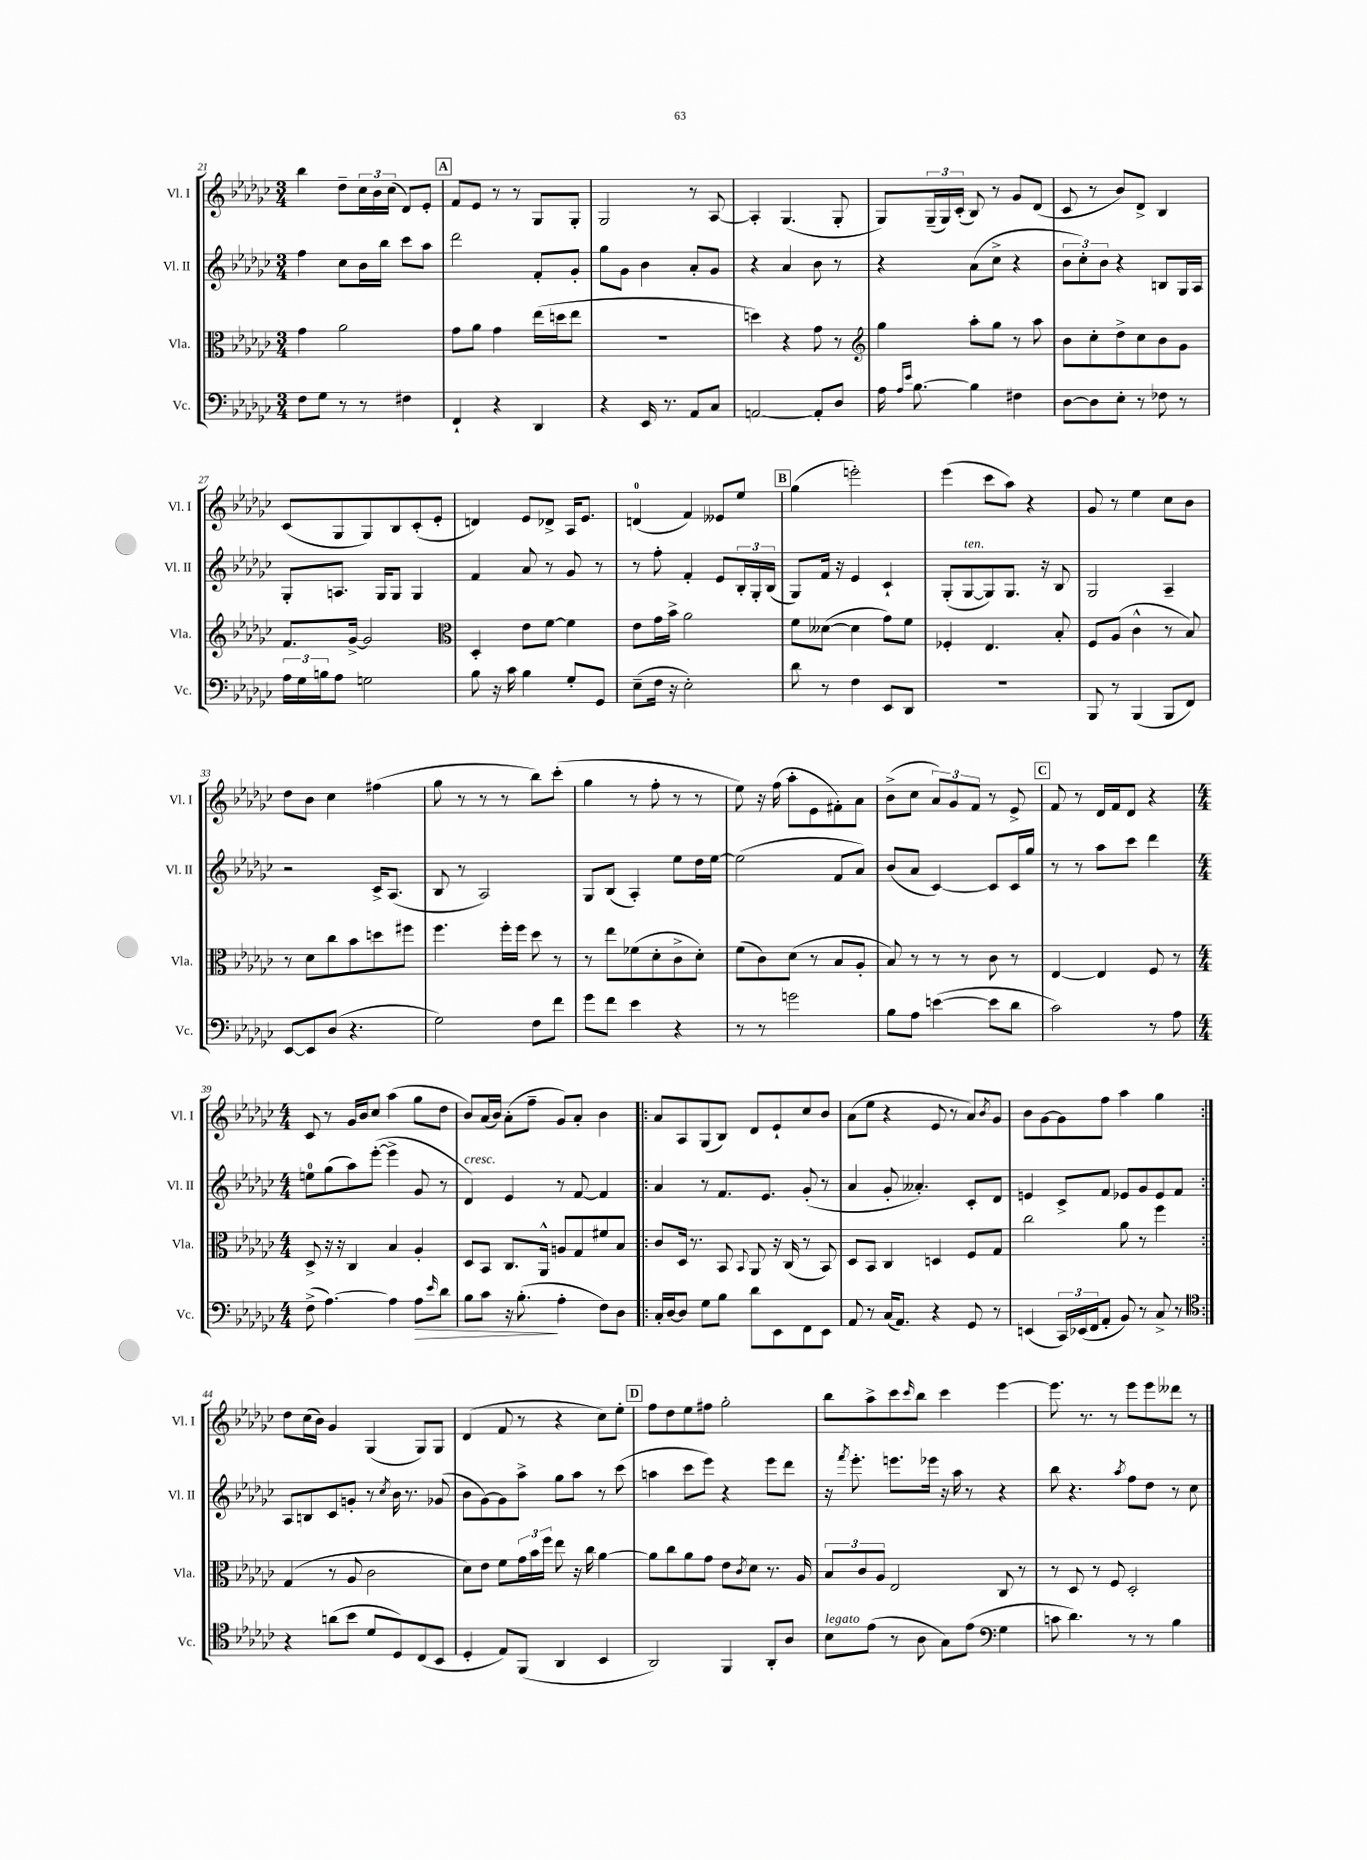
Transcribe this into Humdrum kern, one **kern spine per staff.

**kern	**kern	**kern	**kern
*staff4	*staff3	*staff2	*staff1
*clefF4	*clefC3	*clefG2	*clefG2
*k[b-e-a-d-g-c-]	*k[b-e-a-d-g-c-]	*k[b-e-a-d-g-c-]	*k[b-e-a-d-g-c-]
*M3/4	*M3/4	*M3/4	*M3/4
8F\L	4g-\	4ff\	4bb-\
8G-\J	.	.	.
8r	2a-\	8cc-\L	8dd-~\L
8r	.	16b-\L	24cc-\L
.	.	.	24b-\
.	.	16bb-\JJ	.
.	.	.	(24cc-\JJ
4F#\	.	8ccc-\L	8d-/L)
.	.	8aa-\J	8e-'/J
=	=	=	=
4FF`/	8g-\L	2ddd-\	8f/L
.	8a-\J	.	8e-/J
4r	4g-\	.	8r
.	.	.	8r
4DD-/	(16ee-\LL	8f'/L	8G-/L
.	16dd\J	.	.
.	8ee-\J	8g-'/J	8G-'/J
=	=	=	=
4r	2.r	8gg-\L	2G-/
.	.	8g-\J	.
16EE-/	.	4b-\	.
8.r	.	.	.
8AA-/L	.	8a-'/L	8r
8C-/J	.	8g-/J	[8A-/
=	=	=	=
[2AA/	4dd\)	4r	4A-'/]
.	4r	4a-/	(4.G-/
8AA'/]L	8g-\	8b-\	.
8D-/J	8r	8r	8G-'/
=	=	=	=
*	*clefG2	*	*
16A-\	4gg-\	4r	8G-/L)
16qqA-/LL	.	.	.
16qqe-/JJ	.	.	.
[8.B-\	.	.	.
.	.	.	(24G-~/L
.	.	.	24G-/)
.	.	.	(24c-'/JJ
4B-\]	8aa-'\L	(8a-\L	8B-/)
.	8gg-\J	8cc-^\J	8r
4F#\	8r	4r	8g-/L
.	8aa-\	.	(8d-/J
=	=	=	=
[8D-\L	8b-\L	12b-\L	8c-/
.	.	12cc-'\)	.
8D-\]	8cc-'\	.	8r
.	.	12b-\J	.
8E-'\J	8dd-^\	4r	8b-/L)
8r	8cc-\	.	8d-^/J
8F-\	8b-\	8B/L	4B-/
8r	8g-\J	16G-/L	.
.	.	16A-/JJ	.
=	=	=	=
24A-\LL	8.f/L	8G-'/L	(8c-/L
24G-\	.	.	.
24B\J	.	.	.
8A-\J	.	8.A/J	8G-/
.	[16g-^/Jk	.	.
2G\	2g-/]	.	8G-/)
.	.	16G-/LK	.
.	.	8G-/J	8B-/
.	.	4G-/	(8c-'/
.	.	.	8e-'/J
=	=	=	=
*	*clefC3	*	*
8B-\	4D-'/	4f/	4d/)
16r	.	.	.
16c-\	.	.	.
4B-\	8e-\L	8a-/	8e-/L
.	[8f\J	8r	8d-^/J
8G-'/L	4f\]	8g-/	16A-/LK
.	.	.	8.e-/J
8GG-/J	.	8r	.
=	=	=	=
(8E-~\L	8e-\L	8r	(4d/
16F\Jk	16g-\L	8ff'\	.
16r	16b-^\JJ	.	.
2E-'\)	2a-\	4f'/	4f/)
.	.	8e-/L	8e--/L
.	.	24B-'/L	8ee-/J
.	.	24G-'/	.
.	.	(24B-/JJ	.
=	=	=	=
8d-\	8f\L	8G-/L)	(4gg-\
8r	([8d--\J	16f/Jk	.
.	.	16r	.
4F\	4d--\]	4e-/	2eee'\)
8EE-/L	8g-\L)	4c-`/	.
8DD-/J	8f\J	.	.
=	=	=	=
2.r	4F-'/	(8G-'/L	(4eee-\
.	.	[8G-/	.
.	4.E-/	8G-/])	8ccc-\L
.	.	8.G-/J	8aa-\J)
.	.	.	4r
.	.	16r	.
.	8B-'/	8B-/	.
=	=	=	=
8BBB-/	8F/L	2G-/	8g-/
8r	(8A-/J	.	8r
(4BBB-/	4c-^^\	.	4ee-\
8BBB-/L	8r	4A-~/	8cc-\L
8FF/J)	8B-/)	.	8b-\J
=	=	=	=
[8EE-/L	8r	2r	8dd-\L
8EE-/]	8d-\L	.	8b-\J
(8D-/J	8cc-\	.	4cc-\
4.r	8b-\	.	.
.	8dd\	16c-^/LK	(4ff#\
.	.	(8.A-/J	.
.	8ff#\J	.	.
=	=	=	=
2G-\)	4.ff\	8B-/	8gg-\
.	.	8r	8r
.	.	2A-/)	8r
.	16ff'\LL	.	8r
.	16ff\JJ	.	.
8F\L	8dd-\	.	8bb-\L)
8f\J	8r	.	(8ccc-'\J
=	=	=	=
8g-\L	8r	8G-/L	4gg-\
8f\J	8ee-\L	(8B-/J	.
4e-\	(8f-\	4A-'/)	8r
.	8d-'\	.	8ff'\
4r	8c-^\	8ee-\L	8r
.	8d-'\J)	16dd-\L	8r
.	.	[16ee-\JJ	.
=	=	=	=
8r	(8f\L	(2ee-\]	8ee-\)
8r	8c-\)	.	16r
.	.	.	(16ff\
2g\	(8d-\J	.	8aa-'\L
.	8r	.	8e-\
.	8B-/L	8f/L	8f#'\)
.	8A-'/J	8a-/J)	8a-\J
=	=	=	=
8B-\L	8B-/)	(8b-/L	(8b-^\L
8A-\J	8r	8a-/J	8cc-\J
([4e\	8r	[4c-/)	12a-/L)
.	.	.	12g-/
.	8r	.	.
.	.	.	12f/J
8e\]L	8c-\	8c-/]L	8r
8d-\J	8r	16c-/L	8e-^/
.	.	16gg-/JJ	.
=	=	=	=
2c-\)	[4E-/	8r	8f/
.	.	8r	8r
.	4E-/]	8aa-\L	16d-/LL
.	.	.	16f/J
.	.	8ccc-\J	8d-/J
8r	8F/	4ddd-\	4r
8A-\	8r	.	.
=	=	=	=
*M4/4	*M4/4	*M4/4	*M4/4
(8F^\	8D-^/	8ee\L	8c-/
[4.A-\)	16r	(8gg-\	8r
.	16r	.	.
.	4C-/	8aa-\)	16g-/LL
.	.	.	16b-/J
.	.	([8eee-'\J	8cc-/J
4A-\]	4B-/	4eee-^\]	(4aa-\
8A-\L	4A-'/	8g-/	8gg-\L
16qqe-/	.	.	.
8d-\J	.	8r	8dd-\J
=	=	=	=
8B-\L	8D-/L	4d-/)	8b-/L)
8c-\J	8BB-/J	.	(16a-/L
.	.	.	16b-/JJ)
16r	8.C-/L	4e-/	(8a-'\L
(8.B-'\	.	.	.
.	.	.	8ff~\J
.	16AA-^^/Jk	.	.
4A-'\	8A/L	8r	8g-/L)
.	8G-/	[8f/	8a-'/J
8F\L)	8f#/	4f/]	4b-\
8D-\J	8B-/J	.	.
=!|:	=!|:	=!|:	=!|:
16C-'/LL	8c-/L	4a-/	8a-/L
[16D-/J	.	.	.
8D-/]J	16D-/Jk	.	8A-/
.	8.r	.	.
8G-\L	.	8r	(8G-/
8B-\J	8BB-/	8.f/L	8B-/J)
.	8qqBB-/	.	.
8d-\L	8AA-/	.	8d-/L
.	.	8.e-/J	.
8EE-\	16r	.	8e-`/
.	(16C-/	.	.
8FF\	8r	(8g-'/	8cc-/
8EE-\J	8BB-/)	8r	8b-/J
=	=	=	=
8AA-/	8D-/L	4a-/	(8a-\L
8r	8BB-/J	.	8ee-\J
(16C-/LK	4C-/	8g-'/	4r
8.AA-/J)	.	.	.
.	.	4.a--'/)	.
4r	4D/	.	8e-/
.	.	.	8r
8GG-/	8F/L	8c-'/L	8a-/L)
.	.	.	8qb-/
8r	8G-/J	8d-/J	8g-/J
=	=	=	=
(4EE/	2cc-\	4e/	8b-\L
.	.	.	[8g-\
24CC-/LL)	.	8c-^/L	8g-\]
(24EE-/	.	.	.
24FF/J	.	.	.
8AA-'/J	.	8f/J	8ff\J
8BB-/)	8a-\	8e-/L	4aa-\
8r	8r	8g-/	.
8C-^/	4ff\	8e-/	4gg-\
8r	.	8f/J	.
=:|!	=:|!	=:|!	=:|!
*clefC4	*	*	*
4r	(4G-/	8A-/L	8dd-\L
.	.	8B/	(16cc-\L
.	.	.	16b-\JJ)
(8a\L	8r	8c-/	4g-/
8b-\J	8A-/	8g'/J	.
8d-/L	2c-\	8r	(4G-/
.	.	8qcc-/	.
8D-/)	.	16b-\	.
.	.	8.r	.
(8C-/	.	.	8G-/L)
8BB-/J	.	(8g-/	8G-/J
=	=	=	=
4D-'/	8d-\L)	8b-\L	(4d-/
.	8e-\J	[8g-\)	.
8E-/L)	8f\L	8g-\]	8f/
(8FF/J	24g-\L	8aa-^\J	8r
.	24b-\	.	.
.	24ff\JJ	.	.
4AA-/	8ee-\	8gg-\L	4r
.	16r	8aa-\J	.
.	16cc-\	.	.
4BB-/	[4a-\	8r	8cc-\L)
.	.	(8ccc-\	8ee-'\J
=	=	=	=
2AA-/)	8a-\]L	4aa\	8ff\L
.	8cc-\	.	8dd-\
.	8a-\	8ccc-\L	8ee-\
.	8g-\J	8eee-\J)	8ff#\J
4FF/	8e-\L	4r	2gg-'\
.	8qc-/	.	.
.	8d-\J	.	.
8AA-'/L	8.r	8eee-\L	.
8A-/J	.	8ddd-\J	.
.	16A-/	.	.
=	=	=	=
8B-\L	12B-/L	16r	8bb-\L
.	.	8qfff/	.
.	.	8.eee-'\	.
.	12c-/	.	.
(8e-\J	.	.	8aa-^\
.	12A-/J	.	.
8r	2E-/	8.eee\L	8ccc-\
.	.	.	16qqccc-/
8A-\	.	.	8bb-\J
.	.	16eee-\Jk	.
8G-\L)	.	16r	4ccc-\
.	.	16aa-\	.
(8e-\J	.	8r	.
*clefF4	*	*	*
4G-\	8C-/	4r	[4eee-\
.	8r	.	.
=	=	=	=
8c\	8r	8bb-\	8.eee-\]
4.d-\)	8D-/	4.r	.
.	.	.	8.r
.	8r	.	.
.	8F/	.	8r
.	.	8qaa-/	.
8r	2D-'/	8ff\L	8eee-\L
8r	.	8dd-\J	8eee-\
4B-\	.	8r	8ddd--\J
.	.	8cc-\	8r
==	==	==	==
*-	*-	*-	*-
